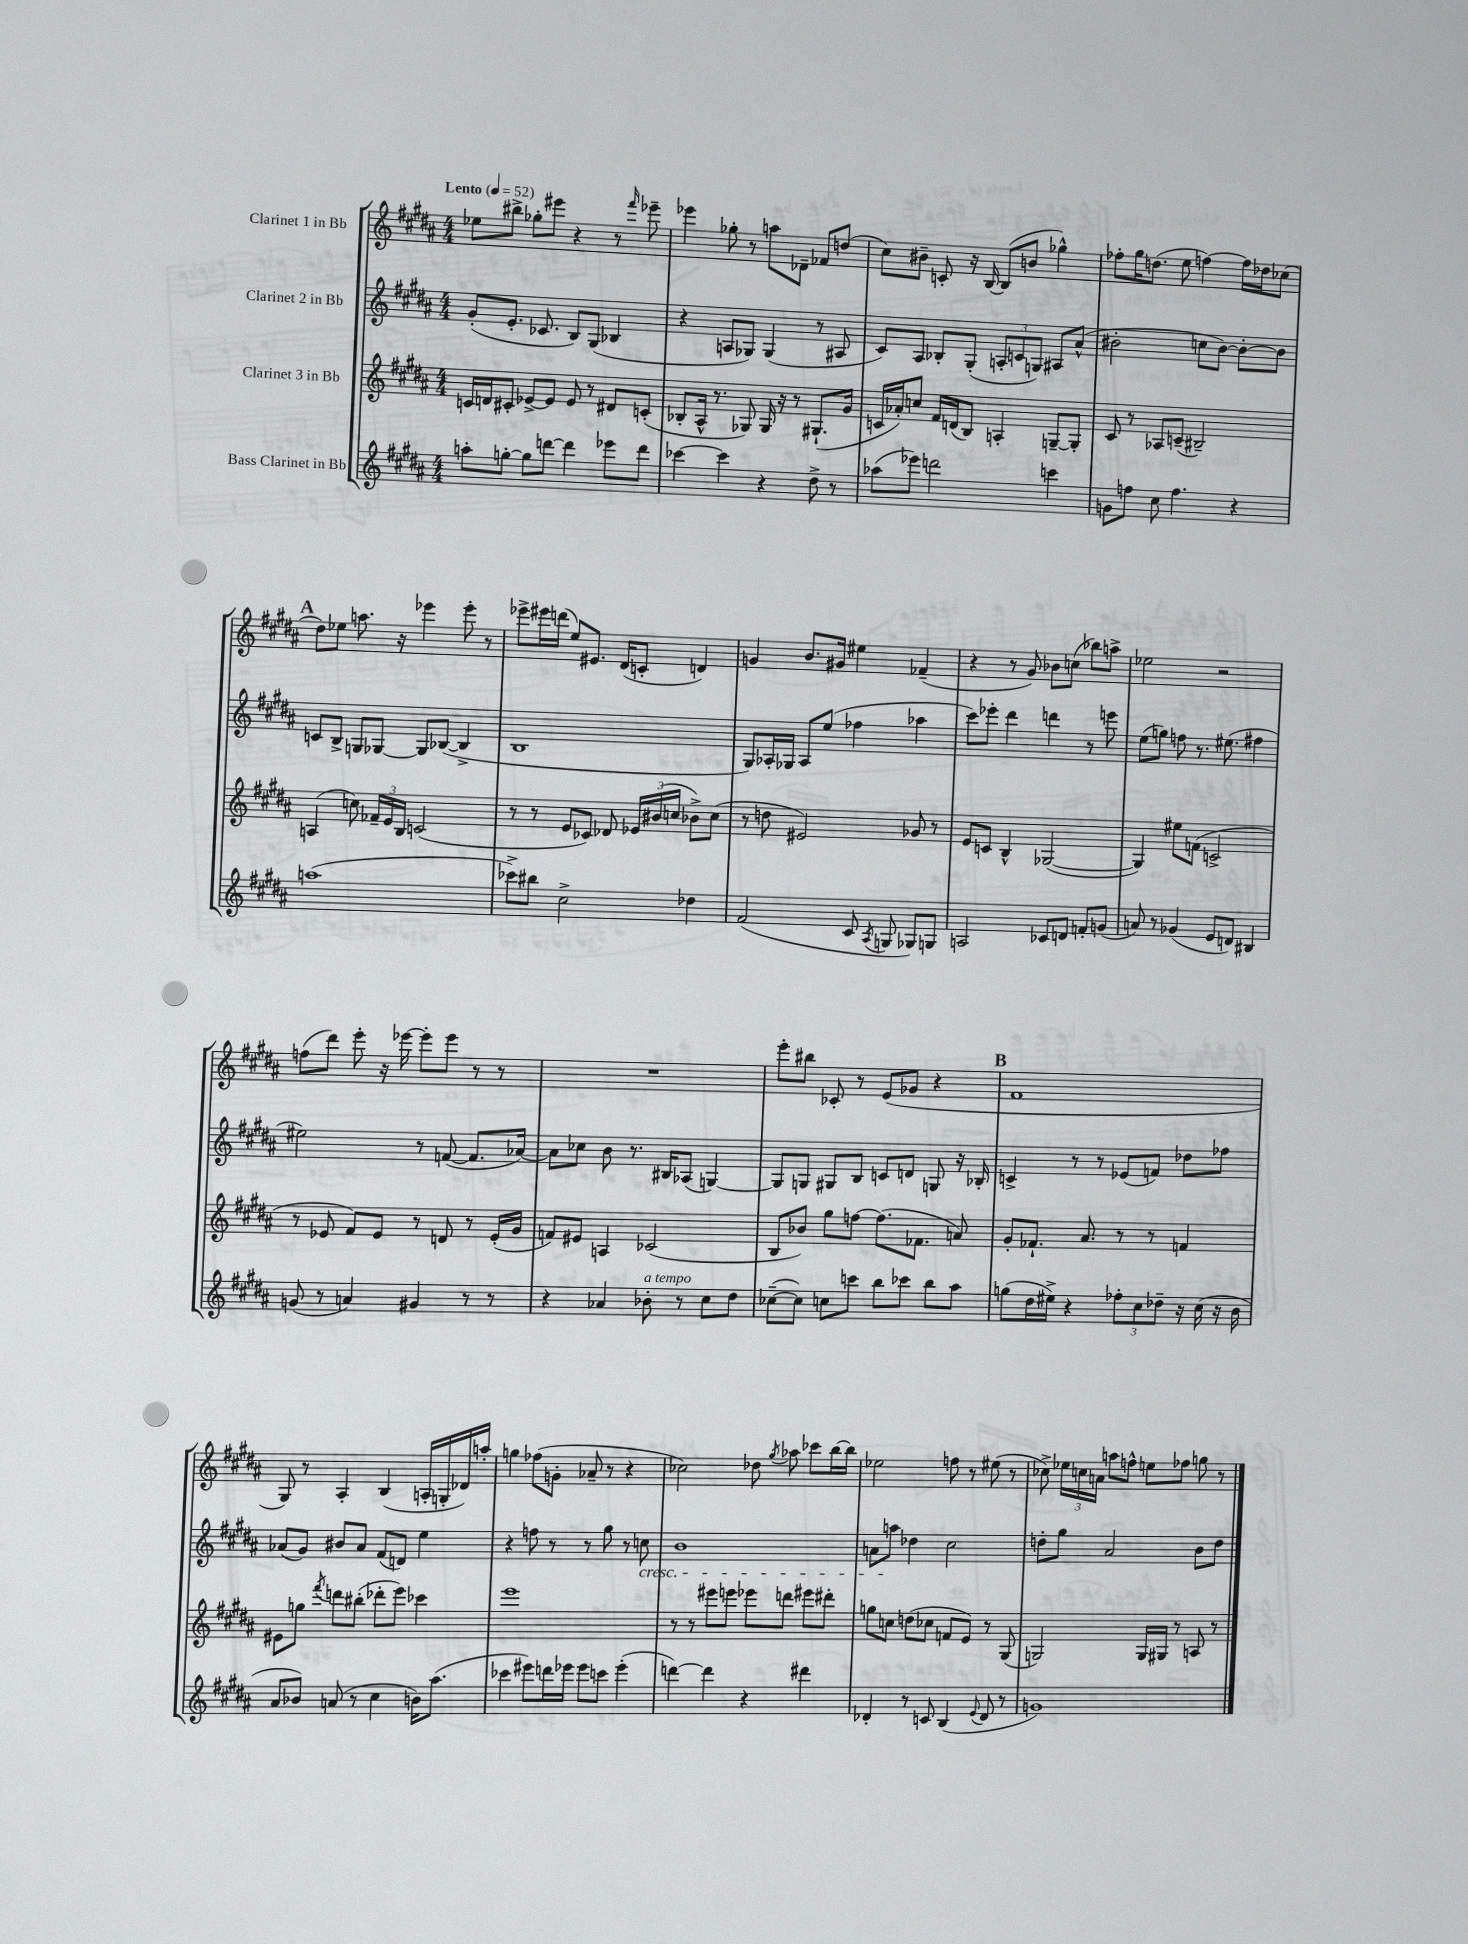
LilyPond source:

<<
\new StaffGroup <<
\new Staff = "s0" \with { instrumentName = "Clarinet 1 in Bb" } {
    \clef treble \key b \major \numericTimeSignature \time 4/4 \tempo "Lento" 4 = 52
    \autoBeamOff ees''8[ bis''8]-> ges''8[-. eis'''8] r4 r8 \grace { fis'''16 } ees'''8-- |
    ees'''4 ges''8-. r8 a''8[ des'8]-- fes'8[ d''8]( |
    cis''8[) bis'8]-- c'8-. r16 b16~ b8[( b'8] ges''4-^) |
    fes''8[-. gis''16 d''8.]( e''8 f''4~) f''16[ des''16 ces''8]( |
    \mark \markup { \bold "A" } dis''8[) ees''8] a''8. r16 ees'''4 ees'''8-. r8 |
    ees'''8[-> eis'''16 d'''16]( e''8[) eis'8.] dis'16[( c'8]-. d'4) |
    g'4 b'8.[ gis'16] eis''4 fes'4--( |
    r4 r8 gis'8) bes'8[ c''8]( bes''8[) a''8]-> |
    ees''2 r2 |
    f''8[( dis'''8]) e'''8-. r16 ees'''16~ ees'''8[-. ees'''8] r8 r8 |
    R1 |
    e'''8[-. bis''8] ces'8-. r8 e'8[( ges'8] r4 |
    \mark \markup { \bold "B" } fis'1 |
    gis8) r8 ais4-. b4( a16[-. g16-. des'16) a''16]-. |
    g''4 fes''8[( g'8]-. aes'8-- r8 r4 |
    ces''2) des''8 \acciaccatura { gis''8 } aes''8 ces'''8[ b''16~ b''16] |
    ees''2 f''8 r8 eis''8( r8 |
    ces''8->) \tuplet 3/2 { ees''16[ c''16 a'16] } a''8[ f''8]-^ e''8[ fes''8] g''8 r8 \bar "|." |
}
\new Staff = "s1" \with { instrumentName = "Clarinet 2 in Bb" } {
    \clef treble \key b \major \numericTimeSignature \time 4/4
    \autoBeamOff gis'8[-.( e'8.]-. ces'8. b8[) gis8]( bes4 |
    r4 a8[ ges8]) ges4( r8 ais8 |
    cis'8[) ais8] bes8[-. gis8]-.( \tuplet 3/2 { a8[-. c'8 g8]) } ais8[ ais'8]-^( |
    bis'2-. c''8[ bis'8]~) bis'8[~-. bis'8] |
    \mark \markup { \bold "A" } c'8[ b8]-> g8[ ges8]~ ges8[ bes8]~( bes4-> |
    b1 |
    gis8[) aes16-. ges16] aes8[ e''8]( fes''4 aes''4 |
    cis'''8[) ees'''8]-. dis'''4 d'''4 r8 e'''8 |
    e''8[( g''8]) f''8 r8. eis''8.( fis''4 |
    eis''2) r8 f'8~( f'8.[ aes'16]~) |
    aes'8[ ces''8] b'8 r8. bis16[ aes8]( g4~) |
    g8[ g8] gis8[ b8] c'8[ d'8] g8 r16 bes16-. |
    \mark \markup { \bold "B" } c'4-> r8 r8 ees'8[( f'8]) des''8[ fes''8] |
    aes'8[( gis'8]) bis'8[ aes'8] fis'8[( d'8]) e''4 |
    r4 f''8 r8 r8 gis''8 r8 c''8\cresc |
    b'1 |
    a'8[ a''8]\! des''4 cis''2 |
    d''8[-. gis''8] ais'2 b'8[ d''8] \bar "|." |
}
\new Staff = "s2" \with { instrumentName = "Clarinet 3 in Bb" } {
    \clef treble \key b \major \numericTimeSignature \time 4/4
    \autoBeamOff c'16[ d'16 cis'8]-. ees'8[~-> ees'8] ees'8 r8 dis'8[ c'8]-.( |
    bes8[-. ais16]-^ r8. ges8) ges16 r16 r8 gis8.[-!( gis'16] |
    c'16[ aes'16-.) c''8] fis'16[ d'16( b8]) a4-. g8[~-- g8]-. |
    cis'8 r8 aes8[ c'8]--( bis2--) |
    \mark \markup { \bold "A" } a4( c''8) \tuplet 3/2 { fes'16[-- e'16 b16] } c'2( |
    r8 r8 e'8[ ces'8]) des'8 \tuplet 3/2 { ees'16[ bis'16( c''16] } bes'8[->) c''8]( |
    r8 d''8 eis'2) ges'8 r8 |
    e'8[ c'8] b4-^ ges2~( |
    ges4) eis''8[ f'8]( c'2-> |
    r8 ees'8 fis'8[) ees'8] r8 d'8 r8 ees'16[-.( gis'16] |
    f'8[) eis'8] a4 ces'2( |
    b8[ bes'8]) gis''8[ f''8]~ f''8.[( fes'8.] a'8) |
    \mark \markup { \bold "B" } gis'8[-. fes'8.]-! ais'8. r8 r8 f'4 |
    eis'8[ g''8] \acciaccatura { fis'''8 } d'''8[ bis''8]-.( des'''8[-. e'''8]) ces'''4 |
    e'''1 |
    r8 r8 eis'''8[ e'''8] ees'''8[ d'''8] eis'''8[ dis'''8]-. |
    g''8[ c''8] d''8[( ces''8] f'8[ e'8]) r8 gis8( |
    g2) g16[ gis16] r8 a8 r8 \bar "|." |
}
\new Staff = "s3" \with { instrumentName = "Bass Clarinet in Bb" } {
    \clef treble \key b \major \numericTimeSignature \time 4/4
    \autoBeamOff a''8[-. g''8]~-. g''8[ d'''8]~ d'''4 ees'''8[ d'''8] |
    ces'''4~ ces'''4 r4 dis''8-> r8 |
    aes''8[( ees'''8]) d'''2 c'''4 |
    g'8[ f''8] cis''8 f''4. r4 |
    \mark \markup { \bold "A" } a''1( |
    ces'''8[->) bis''8] cis''2-> des''4 |
    fis'2( cis'8 \acciaccatura { ais8 } g8 ges8[) g8] |
    a2 ces'8[ d'8] f'8[-. g'8]( |
    a'8) r8 ges'4( e'8[ d'8]) bis4 |
    g'8( r8 a'4) gis'4 r8 r8 |
    r4 aes'4 bes'8-.^\markup { \italic "a tempo" } r8 cis''8[ dis''8] |
    ces''8[~--( ces''8]) c''8[ c'''8] b''8[ ces'''8] b''8[ ais''8] |
    \mark \markup { \bold "B" } g''8[( dis''16 eis''16]->) r4 \tuplet 3/2 { fes''8[-. cis''8 des''8]-- } r16 cis''16( r16 b'16 |
    ais'8[ bes'8]) a'8( r8 cis''4 b'16[) ais''8.]( |
    ces'''4 eis'''8[) d'''16 ees'''16] ees'''8[ c'''8] ees'''4-.( |
    d'''4~) d'''4 r4 dis'''4 |
    des'4-. r8 c'8 b4( \appoggiatura { e'8 } des'8 r8 |
    g'1) \bar "|." |
}
>>
>>
\layout { \context { \Score \remove "Bar_number_engraver" } }
